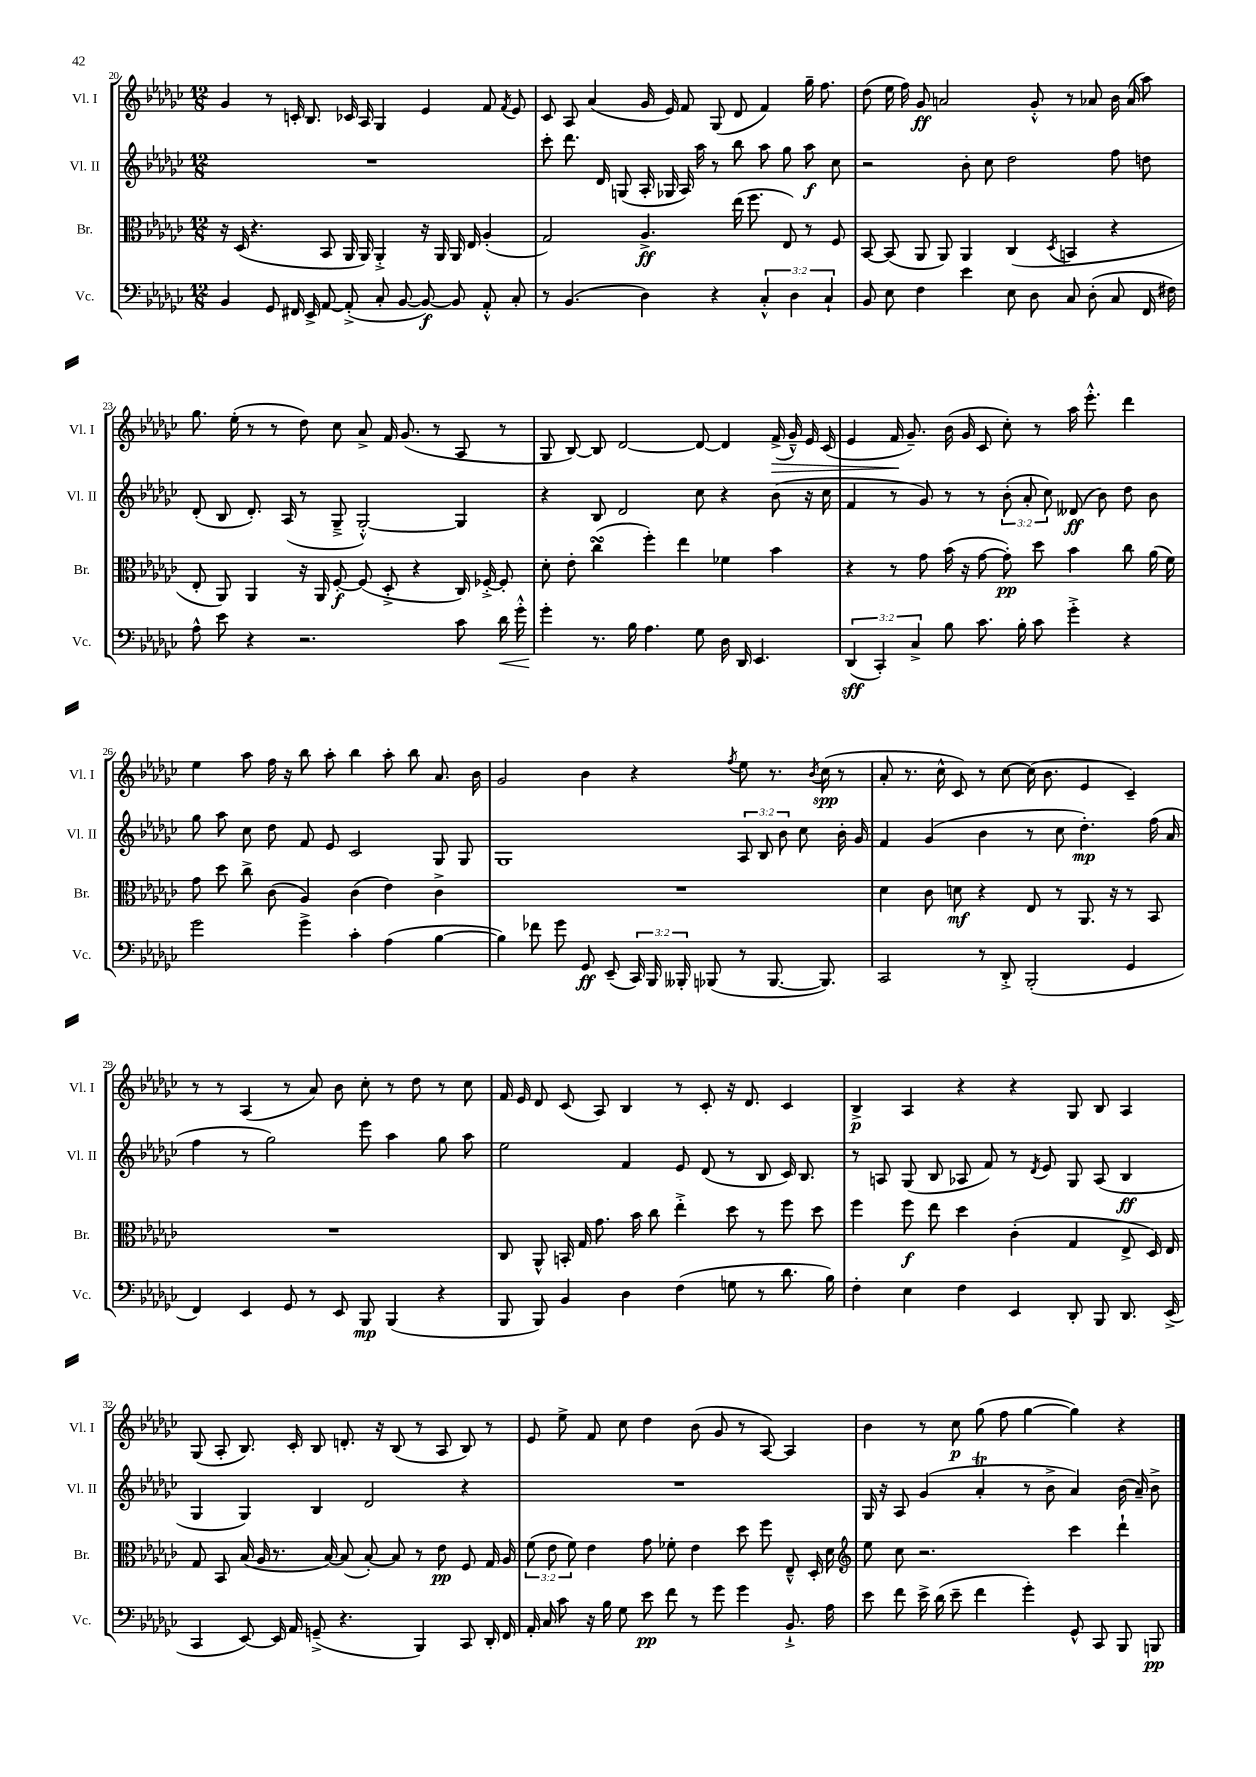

**kern	**dynam	**kern	**dynam	**kern	**dynam	**kern	**dynam
*part4	*part4	*part3	*part3	*part2	*part2	*part1	*part1
*staff4	*staff4	*staff3	*staff3	*staff2	*staff2	*staff1	*staff1
*I"Vc.	*	*I"Br.	*	*I"Vl. II	*	*I"Vl. I	*
*I'Vc.	*	*I'Br.	*	*I'Vl. II	*	*I'Vl. I	*
*clefF4	*	*clefC3	*	*clefG2	*	*clefG2	*
*k[b-e-a-d-g-c-]	*	*k[b-e-a-d-g-c-]	*	*k[b-e-a-d-g-c-]	*	*k[b-e-a-d-g-c-]	*
*M12/8	*	*M12/8	*	*M12/8	*	*M12/8	*
=20	=20	=20	=20	=20	=20	=20	=20
4BB-/	.	16r	.	1.r	.	4g-/	.
.	.	(16D-/	.	.	.	.	.
.	.	4.r	.	.	.	.	.
8GG-/	.	.	.	.	.	8r	.
16FF#X/	.	.	.	.	.	16cn'/	.
16EE-^/	.	.	.	.	.	8.B-/	.
[8AA-/	.	8BB-/	.	.	.	.	.
(8AA-'^/]	.	16AA-/	.	.	.	16c-X/	.
.	.	16AA-/)	.	.	.	16A-/	.
8C-'/	.	4AA-'^/	.	.	.	4G-/	.
[8BB-/	.	.	.	.	.	.	.
8BB-/_)	f	16r	.	.	.	4e-/	.
.	.	16AA-/	.	.	.	.	.
8BB-/]	.	16AA-/	.	.	.	.	.
.	.	16E-/	.	.	.	.	.
8AA-'^^/	.	(4A-'/	.	.	.	8f/	.
.	.	.	.	.	.	8qf/	.
8C-'/	.	.	.	.	.	8e-/	.
=21	=21	=21	=21	=21	=21	=21	=21
8r	.	2G-/)	.	8ccc-'\	.	8c-/	.
(4.BB-/	.	.	.	8.ddd-\	.	8A-/	.
.	.	.	.	.	.	(4a-/	.
.	.	.	.	16d-/	.	.	.
.	.	.	.	(8Gn/	.	.	.
4D-\)	.	4.A-^/	ff	16A-'/	.	16g-/	.
.	.	.	.	16G-X/	.	16e-/)	.
.	.	.	.	16A-/)	.	8f/	.
.	.	.	.	16aa-\	.	.	.
4r	.	.	.	8r	.	(8G-/	.
.	.	(16ee-\	.	8bb-\	.	8d-/	.
.	.	8.ff\	.	.	.	.	.
6C-'^^/	.	.	.	8aa-\	.	4f/)	.
.	.	8E-/)	.	8gg-\	.	.	.
6D-\	.	.	.	.	.	.	.
.	.	8r	.	8aa-\	f	16gg-~\	.
.	.	.	.	.	.	8.ff\	.
6C-`/	.	.	.	.	.	.	.
.	.	8F/	.	8cc-\	.	.	.
=22	=22	=22	=22	=22	=22	=22	=22
8BB-/	.	[8BB-/	.	2r	.	(8dd-\	.
8E-\	.	(8BB-/]	.	.	.	16ee-\	.
.	.	.	.	.	.	16ff\)	.
4F\	.	8AA-/	.	.	.	8g-/	ff
.	.	8AA-/)	.	.	.	2an/	.
4e-\	.	4AA-/	.	8b-'\	.	.	.
.	.	.	.	8cc-\	.	.	.
8E-\	.	(4C-/	.	2dd-\	.	.	.
8D-\	.	.	.	.	.	8g-'^^/	.
.	.	8qD-/	.	.	.	.	.
8C-/	.	4BBn/	.	.	.	8r	.
(8D-'\	.	.	.	.	.	8a-X/	.
8C-/	.	4r	.	8ff\	.	16b-\	.
.	.	.	.	.	.	(16a-/	.
16FF/	.	.	.	8ddn\	.	8aa-\)	.
16F#X\)	.	.	.	.	.	.	.
!!LO:LB:g=z
=23	=23	=23	=23	=23	=23	=23	=23
8A-^^\	.	8E-'/	.	(8d-'/	.	8.gg-\	.
8e-\	.	8AA-/)	.	8B-/	.	.	.
.	.	.	.	.	.	(16ee-'\	.
4r	.	4AA-/	.	8.d-'/)	.	8r	.
.	.	.	.	.	.	8r	.
.	.	.	.	(16A-/	.	.	.
2.r	.	16r	.	8r	.	8dd-\)	.
.	.	16AA-/	.	.	.	.	.
.	.	[8F'/	f	8G-~^/	.	8cc-\	.
.	.	(8F/]	.	[2G-'^^/)	.	8a-^/	.
.	.	8D-'^/	.	.	.	16f/	.
.	.	.	.	.	.	(8.g-/	.
.	.	4r	.	.	.	.	.
.	.	.	.	.	.	8r	.
8c-\	.	16C-/)	.	4G-/]	.	8A-/	.
.	.	[16F-X'^/	.	.	.	.	.
!	!LO:HP:b	!	!	!	!	!	!
16d-\	<	8F-'/]	.	.	.	8r	.
16g-'^^\	.	.	.	.	.	.	.
=24	=24	=24	=24	=24	=24	=24	=24
4g-'\	.	8d-'\	.	4r	.	8G-/	.
.	.	8e-'\	.	.	.	[8B-/)	.
8.r	[	(4cc-sSSs\	.	8B-/	.	8B-/]	.
.	.	.	.	2d-/	.	[2d-/	.
16B-\	.	.	.	.	.	.	.
4.A-\	.	4ff'\)	.	.	.	.	.
.	.	4ee-\	.	.	.	.	.
8G-\	.	.	.	8cc-\	.	8d-/_	.
16D-\	.	4f-X\	.	4r	.	4d-/]	.
16DD-/	.	.	.	.	.	.	.
4.EE-/	.	.	.	.	.	.	.
!	!	!	!	!	!	!	!LO:HP:b
.	.	4b-\	.	(8b-\	.	(16f^/	>
.	.	.	.	.	.	16g-~^^/)	.
.	.	.	.	16r	.	16e-/	.
.	.	.	.	16cc-\	.	(16c-/	.
=25	=25	=25	=25	=25	=25	=25	=25
(6DD-/	sff	4r	.	4f/	.	4e-/	.
6CC-'/)	.	.	.	.	.	.	.
.	.	8r	.	8r	.	16f/	.
.	.	.	.	.	.	8.g-~/)	]
6C-^/	.	.	.	.	.	.	.
.	.	8g-\	.	8g-/)	.	.	.
8B-\	.	(16b-\	.	8r	.	(16b-\	.
.	.	16r	.	.	.	16g-/	.
8.c-\	.	[8g-\	.	8r	.	8c-/	.
.	.	8g-'\])	pp	(12b-'\	.	8cc-'\)	.
16B-'\	.	.	.	.	.	.	.
.	.	.	.	12a-'/	.	.	.
8c-\	.	8dd-\	.	.	.	8r	.
.	.	.	.	12cc-\)	.	.	.
4g-'^\	.	4b-\	.	(8d--X/	ff	16aa-\	.
.	.	.	.	.	.	8.eee-'^^\	.
.	.	.	.	8b-\)	.	.	.
4r	.	8cc-\	.	8dd-\	.	4ddd-\	.
.	.	(16a-\	.	8b-\	.	.	.
.	.	16f\)	.	.	.	.	.
!!LO:LB:g=z
=26	=26	=26	=26	=26	=26	=26	=26
2g-\	.	8g-\	.	8gg-\	.	4ee-\	.
.	.	8dd-\	.	8aa-\	.	.	.
.	.	8cc-^\	.	8cc-\	.	8aa-\	.
.	.	(8c-\	.	8dd-\	.	16ff\	.
.	.	.	.	.	.	16r	.
4g-^\	.	4A-/)	.	8f/	.	8bb-\	.
.	.	.	.	8e-/	.	8aa-'\	.
4c-'\	.	(4c-\	.	2c-/	.	4bb-\	.
(4A-\	.	4e-\)	.	.	.	8aa-'\	.
.	.	.	.	.	.	8bb-\	.
[4B-\	.	4c-^\	.	8G-/	.	8.a-/	.
.	.	.	.	8G-/	.	.	.
.	.	.	.	.	.	16b-\	.
=27	=27	=27	=27	=27	=27	=27	=27
4B-\])	.	1.r	.	1G-	.	2g-/	.
8f-X\	.	.	.	.	.	.	.
8g-\	.	.	.	.	.	.	.
8GG-/	ff	.	.	.	.	4b-\	.
(8EE-~/	.	.	.	.	.	.	.
24CC-/)	.	.	.	.	.	4r	.
24BBB-/	.	.	.	.	.	.	.
24BBB--X'/	.	.	.	.	.	.	.
(8BBB-X/	.	.	.	.	.	.	.
.	.	.	.	.	.	8qff/	.
8r	.	.	.	12A-/	.	8ee-\	.
.	.	.	.	12B-/	.	.	.
[8.BBB-/	.	.	.	.	.	8.r	.
.	.	.	.	12b-\	.	.	.
.	.	.	.	8cc-\	.	.	.
.	.	.	.	.	.	8qb-/	.
8.BBB-/])	.	.	.	.	.	(16cc-\	spp
.	.	.	.	16b-'\	.	8r	.
.	.	.	.	16g-/	.	.	.
=28	=28	=28	=28	=28	=28	=28	=28
2CC-/	.	4d-\	.	4f/	.	8a-'/	.
.	.	.	.	.	.	8.r	.
.	.	8c-\	.	(4g-/	.	.	.
.	.	.	.	.	.	16cc-^^\	.
.	.	8dn\	mf	.	.	8c-/)	.
8r	.	4r	.	4b-\	.	8r	.
8DD-'^/	.	.	.	.	.	[8cc-\	.
(2BBB-'/	.	8E-/	.	8r	.	(16cc-\]	.
.	.	.	.	.	.	8.b-\	.
.	.	8r	.	8cc-\	.	.	.
.	.	8.AA-/	.	4.dd-'\)	mp	4e-/	.
.	.	16r	.	.	.	.	.
4GG-/	.	8r	.	.	.	4c-~/)	.
.	.	8BB-/	.	(16ff\	.	.	.
.	.	.	.	16a-/	.	.	.
!!LO:LB:g=z
=29	=29	=29	=29	=29	=29	=29	=29
4FF/)	.	1.r	.	4ff\	.	8r	.
.	.	.	.	.	.	8r	.
4EE-/	.	.	.	8r	.	(4A-/	.
.	.	.	.	2gg-\)	.	.	.
8GG-/	.	.	.	.	.	8r	.
8r	.	.	.	.	.	8a-/)	.
8EE-/	.	.	.	.	.	8b-\	.
8BBB-/	mp	.	.	8eee-\	.	8cc-'\	.
(4BBB-/	.	.	.	4aa-\	.	8r	.
.	.	.	.	.	.	8dd-\	.
4r	.	.	.	8gg-\	.	8r	.
.	.	.	.	8aa-\	.	8cc-\	.
=30	=30	=30	=30	=30	=30	=30	=30
8BBB-/	.	8C-/	.	2ee-\	.	16f/	.
.	.	.	.	.	.	16e-/	.
8BBB-/)	.	8AA-^^/	.	.	.	8d-/	.
4BB-/	.	16BBn'/	.	.	.	(8c-/	.
.	.	16G-/	.	.	.	.	.
.	.	8.g-\	.	.	.	8A-/)	.
4D-\	.	.	.	4f/	.	4B-/	.
.	.	16b-\	.	.	.	.	.
.	.	8cc-\	.	.	.	.	.
(4F\	.	4ee-'^\	.	8e-/	.	8r	.
.	.	.	.	(8d-/	.	8c-'/	.
8Gn\	.	8dd-\	.	8r	.	16r	.
.	.	.	.	.	.	8.d-/	.
8r	.	8r	.	8B-/	.	.	.
8.d-\	.	8ff\	.	16c-/)	.	4c-/	.
.	.	.	.	8.B-/	.	.	.
.	.	8dd-\	.	.	.	.	.
16B-\)	.	.	.	.	.	.	.
=31	=31	=31	=31	=31	=31	=31	=31
4F'\	.	4ff\	.	8r	.	4B-^/	p
.	.	.	.	8An/	.	.	.
4E-\	.	8ff\	f	(8G-/	.	4A-/	.
.	.	8ee-\	.	8B-/	.	.	.
4F\	.	4dd-\	.	8A-X/	.	4r	.
.	.	.	.	8f/)	.	.	.
4EE-/	.	(4c-'\	.	8r	.	4r	.
.	.	.	.	8qd-/	.	.	.
.	.	.	.	8e-/	.	.	.
8DD-'/	.	4G-/	.	8G-/	.	8G-/	.
8BBB-/	.	.	.	(8A-/	.	8B-/	.
8.DD-/	.	8E-^/	.	4B-/	ff	4A-/	.
.	.	16D-/)	.	.	.	.	.
(16EE-^/	.	16E-/	.	.	.	.	.
!!LO:LB:g=z
=32	=32	=32	=32	=32	=32	=32	=32
4CC-/	.	8G-/	.	4G-/	.	(8G-/	.
.	.	8BB-/	.	.	.	8A-'/	.
[8EE-/)	.	(16B-/	.	4G-/)	.	8.B-/)	.
.	.	16A-/	.	.	.	.	.
16EE-/]	.	8.r	.	.	.	.	.
16AA-/	.	.	.	.	.	16c-'/	.
(8GGn~^/	.	.	.	4B-/	.	8B-/	.
.	.	[16B-/)	.	.	.	.	.
4.r	.	(8B-/]	.	.	.	8.dn'/	.
.	.	[8B-'/)	.	2d-/	.	.	.
.	.	.	.	.	.	16r	.
.	.	8B-/]	.	.	.	(8B-/	.
4BBB-/)	.	8r	.	.	.	8r	.
.	.	8e-\	pp	.	.	8A-/	.
8CC-/	.	8F/	.	4r	.	8B-/)	.
16DD-'/	.	16G-/	.	.	.	8r	.
16FF/	.	16A-/	.	.	.	.	.
=33	=33	=33	=33	=33	=33	=33	=33
16AA-'/	.	(12f\	.	1.r	.	8e-/	.
16C-/	.	.	.	.	.	.	.
.	.	12e-\	.	.	.	.	.
8c-\	.	.	.	.	.	8ee-^\	.
.	.	12f\)	.	.	.	.	.
16r	.	4e-\	.	.	.	8f/	.
16B-\	.	.	.	.	.	.	.
8G-\	.	.	.	.	.	8cc-\	.
8e-\	pp	8g-\	.	.	.	4dd-\	.
8f\	.	8f-X'\	.	.	.	.	.
8r	.	4e-\	.	.	.	(8b-\	.
8g-\	.	.	.	.	.	8g-/	.
4g-\	.	8dd-\	.	.	.	8r	.
.	.	8ff\	.	.	.	[8A-/)	.
8.BB-`^/	.	8E-~^^/	.	.	.	4A-/]	.
.	.	16D-'/	.	.	.	.	.
16A-\	.	16d-\	.	.	.	.	.
=34	=34	=34	=34	=34	=34	=34	=34
*	*	*clefG2	*	*	*	*	*
8e-\	.	8ee-\	.	16G-/	.	4b-\	.
.	.	.	.	16r	.	.	.
8f\	.	8cc-\	.	8A-/	.	.	.
16e-^\	.	2.r	.	(4g-/	.	8r	.
(16d-\	.	.	.	.	.	.	.
8e-~\	.	.	.	.	.	8cc-\	p
4f\	.	.	.	4a-T'/	.	(8gg-\	.
.	.	.	.	.	.	8ff\	.
4g-'\)	.	.	.	8r	.	[4gg-\	.
.	.	.	.	8b-^\	.	.	.
8GG-^^/	.	4ccc-\	.	4a-/)	.	4gg-\])	.
8CC-/	.	.	.	.	.	.	.
8BBB-/	.	4ddd-`\	.	(16b-\	.	4r	.
.	.	.	.	16a-~/)	.	.	.
8BBBn/	pp	.	.	8b-^\	.	.	.
==	==	==	==	==	==	==	==
*-	*-	*-	*-	*-	*-	*-	*-
